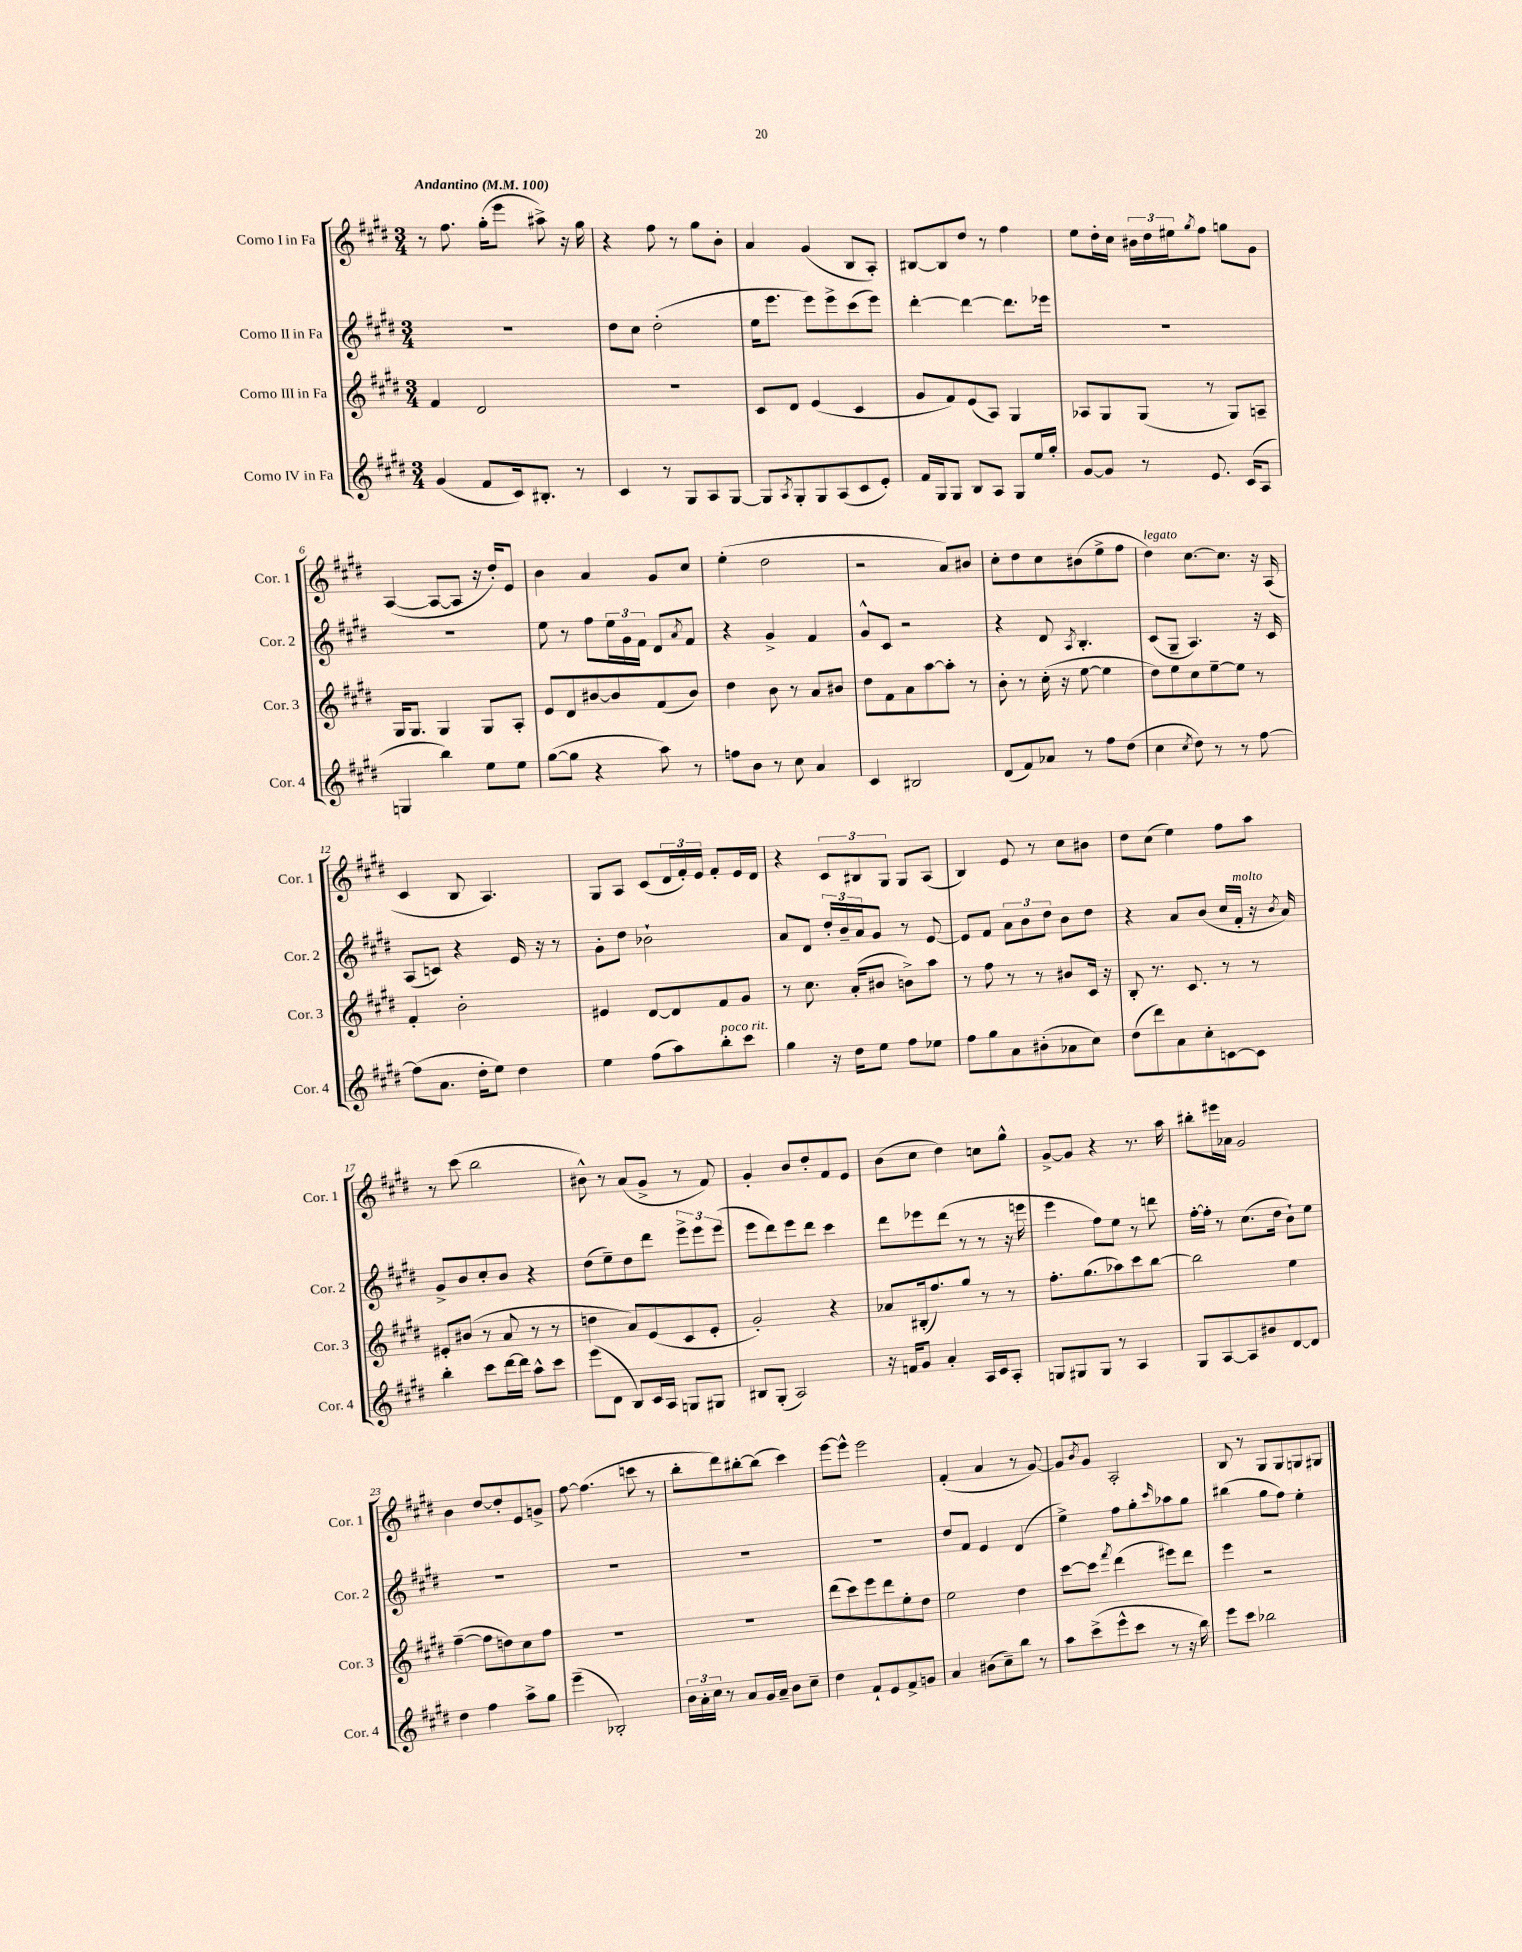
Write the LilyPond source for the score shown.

<<
\new StaffGroup <<
\new Staff = "s0" \with { instrumentName = "Corno I in Fa" shortInstrumentName = "Cor. 1" } {
    \clef treble \key e \major \numericTimeSignature \time 3/4 \tempo "Andantino" 4 = 100
    r8 fis''8. gis''16-.( e'''8 ais''8->) r16 gis''16 |
    r4 fis''8 r8 gis''8 b'8-. |
    a'4 gis'4( b8 a8-.) |
    bis8~ bis8 dis''8 r8 fis''4 |
    e''8 dis''16-. cis''16 \tuplet 3/2 { bis'16 dis''16 eis''16 } \acciaccatura { gis''8 } fis''8 g''8 gis'8 |
    a4~( a8~ a8 r16 dis''16-.) e'8 |
    b'4 a'4 gis'8 cis''8 |
    e''4-.( dis''2 |
    r2 a'8) bis'8 |
    cis''8-. dis''8 cis''8 bis'8( e''8-> fis''8 |
    dis''4^\markup { \italic "legato" }) cis''8.~ cis''8. r16 a16( |
    cis'4 b8 a4.) |
    gis8 a8 cis'8( \tuplet 3/2 { dis'16 fis'16-.) e'16 } fis'8-. e'16 dis'16 |
    r4 \tuplet 3/2 { cis'8 bis8 gis8 } gis8 a8( |
    b4) e'8 r8 cis''8 bis'8 |
    dis''8 cis''8( e''4) fis''8 a''8 |
    r8 cis'''8( b''2 |
    bis'8-^) r8 a'8( gis'8-> r8 fis'8) |
    gis'4-. b'8 dis''8-. fis'8 e'8 |
    b'8( cis''8 dis''4) c''8 gis''8-^ |
    gis'8~-> gis'8 r4 r8. a''16 |
    bis''8-. eis'''16 aes'16 gis'2 |
    b'4 dis''8~ dis''8-. e'8 g'8-> |
    fis''8~ fis''4.( c'''8 r8 |
    b''8-. dis'''8) bis''8~-. bis''8( cis'''4) |
    e'''8~ e'''8-^ e'''2 |
    fis'4-.( a'4 r8 gis'8~) |
    gis'8 \acciaccatura { b'8 } gis'8 a2-. |
    b8 r8 gis8 gis8 g8 gis8 \bar "|." |
}
\new Staff = "s1" \with { instrumentName = "Corno II in Fa" shortInstrumentName = "Cor. 2" } {
    \clef treble \key e \major \numericTimeSignature \time 3/4
    R2. |
    dis''8 cis''8 dis''2-.( |
    e''16 e'''8. e'''8) e'''8-> cis'''8( e'''8) |
    dis'''4~-. dis'''4~ dis'''8. ees'''16 |
    R2. |
    R2. |
    e''8 r8 fis''8 \tuplet 3/2 { e''16 gis'16 fis'16 } dis'8 \acciaccatura { a'8 } fis'8 |
    r4 gis'4-> fis'4 |
    gis'8-^ cis'8 r2 |
    r4 dis'8 \acciaccatura { a8 } b4.-. |
    cis'8( gis8-- a4.) r16 cis'16 |
    a8( c'8) r4 e'16 r16 r8 |
    gis'8-. dis''8 bes'2-! |
    a'8 dis'8 \tuplet 3/2 { dis''16-. b'16-- a'16 } gis'8 r8 e'8~ |
    e'8 fis'8 \tuplet 3/2 { a'8 b'8 dis''8 } b'8 dis''8 |
    r4 a'8 b'8( cis''16 fis'16-.^\markup { \italic "molto" } r16 \acciaccatura { b'8 } a'16) |
    gis'8-> b'8 cis''8-. b'8 r4 |
    dis''8( e''8--) dis''8 dis'''8 \tuplet 3/2 { e'''8-> e'''8 e'''8( } |
    e'''8 dis'''8) e'''8 dis'''8 cis'''4 |
    dis'''8 ees'''8 dis'''8( r8 r8 r16 e'''16 |
    e'''4 fis''8) e''8 r8 d'''8 |
    fis''16~-. fis''16-. r8 cis''8.( dis''16 b'8-!) e''8 |
    R2. |
    R2. |
    R2. |
    R2. |
    dis''8 fis'8 e'4 dis'4( |
    e''4->) fis''8 gis''8-. \grace { cis'''16 } aes''8 gis''8 |
    bis''4( gis''8 fis''8) e''4-. \bar "|." |
}
\new Staff = "s2" \with { instrumentName = "Corno III in Fa" shortInstrumentName = "Cor. 3" } {
    \clef treble \key e \major \numericTimeSignature \time 3/4
    fis'4 dis'2 |
    R2. |
    cis'8 dis'8 e'4( cis'4 |
    gis'8 fis'8) e'8( a8) gis4 |
    aes8 gis8 gis8( r8 gis8) a8-- |
    gis16 gis8. gis4 gis8 a8-. |
    e'8 dis'8 bis'8~ bis'8 fis'8( bis'8) |
    dis''4 b'8 r8 a'8 bis'8 |
    dis''8 fis'8 a'8 a''8~ a''8-. r8 |
    b'8-. r8 cis''16-.( r16 e''8~ e''4 |
    dis''8) e''8 cis''8 e''8~-- e''8 r8 |
    fis'4-. b'2-. |
    eis'4 dis'8~ dis'8 fis'8 gis'8 |
    r8 cis''8. a'16-.( bis'8 b'8->) a''8 |
    r8 fis''8 r8 r8 bis'8 cis'16 r16 |
    b8-. r8. cis'8. r8 r8 |
    eis'8-. bis'8( r8 a'8 r8 r8 |
    d''4 a'8) e'8( cis'8 e'8-. |
    gis'2-.) r4 |
    aes'8 bis16-.( fis''8.) gis''8 r8 r8 |
    fis''8.-. gis''8.( aes''8) cis'''8 b''8~ |
    b''2 e''4 |
    fis''4~--( fis''8 d''8) cis''8 fis''8 |
    R2. |
    R2. |
    dis'''8( cis'''8) e'''8 dis'''8 e''8-. dis''8 |
    e''2 dis''4 |
    cis'''8~ cis'''8 \acciaccatura { fis'''8 } dis'''4( eis'''8) dis'''8 |
    e'''4 r2 \bar "|." |
}
\new Staff = "s3" \with { instrumentName = "Corno IV in Fa" shortInstrumentName = "Cor. 4" } {
    \clef treble \key e \major \numericTimeSignature \time 3/4
    gis'4( fis'8 cis'16) bis8.-. r8 |
    cis'4 r8 gis8 a8 gis8~ |
    gis8 \acciaccatura { a8 } gis8-. gis8 a8( cis'8 e'8-.) |
    fis'16 gis16 gis8 b8 a8 gis8 e''16 gis''16-. |
    gis'8~ gis'8 r8 e'8. cis'16( a8 |
    g4 b''4) e''8 e''8 |
    gis''8~( gis''8 r4 a''8) r8 |
    f''8 b'8 r8 cis''8 a'4 |
    cis'4 bis2 |
    dis'8( fis'8) aes'8 r8 fis''8 dis''8( |
    cis''4 \acciaccatura { cis''8 } dis''8) r8 r8 fis''8~ |
    fis''8( a'8. dis''16-. e''8) dis''4 |
    e''4 fis''8( a''8) b''8-.^\markup { \italic "poco rit." } cis'''8 |
    gis''4 r16 dis''16 e''8 fis''8 ees''8 |
    fis''8 gis''8 a'8 bis'8-.( aes'8 cis''8) |
    dis''8( dis'''8) a'8 cis''8-. c'8~ c'8 |
    b''4-. cis'''8 dis'''16~ dis'''16 a''8-^ cis'''8 |
    e'''8( dis'8 b8) cis'16 a16 g8 gis8 |
    bis8 gis8-.( a2) |
    r16 f'16 gis'8 a'4-. a16 cis'16 a8-. |
    g8 gis8 gis8 r8 a4 |
    gis8 a8~ a8 bis'8 dis'8~ dis'8 |
    dis''4 fis''4 a''8-> gis''8 |
    e'''4--( bes2-.) |
    \tuplet 3/2 { b'16 a'16-. cis''16 } r8 a'8 gis'16 a'16-- b'8 cis''8-- |
    dis''4 fis'8-! e'8 fis'8-> g'8 |
    a'4 bis'8( cis''8--) b''8 r8 |
    a''8 cis'''8->( e'''8-^ cis'''8 r8 r16 b''16) |
    e'''8 cis'''8 bes''2 \bar "|." |
}
>>
>>
